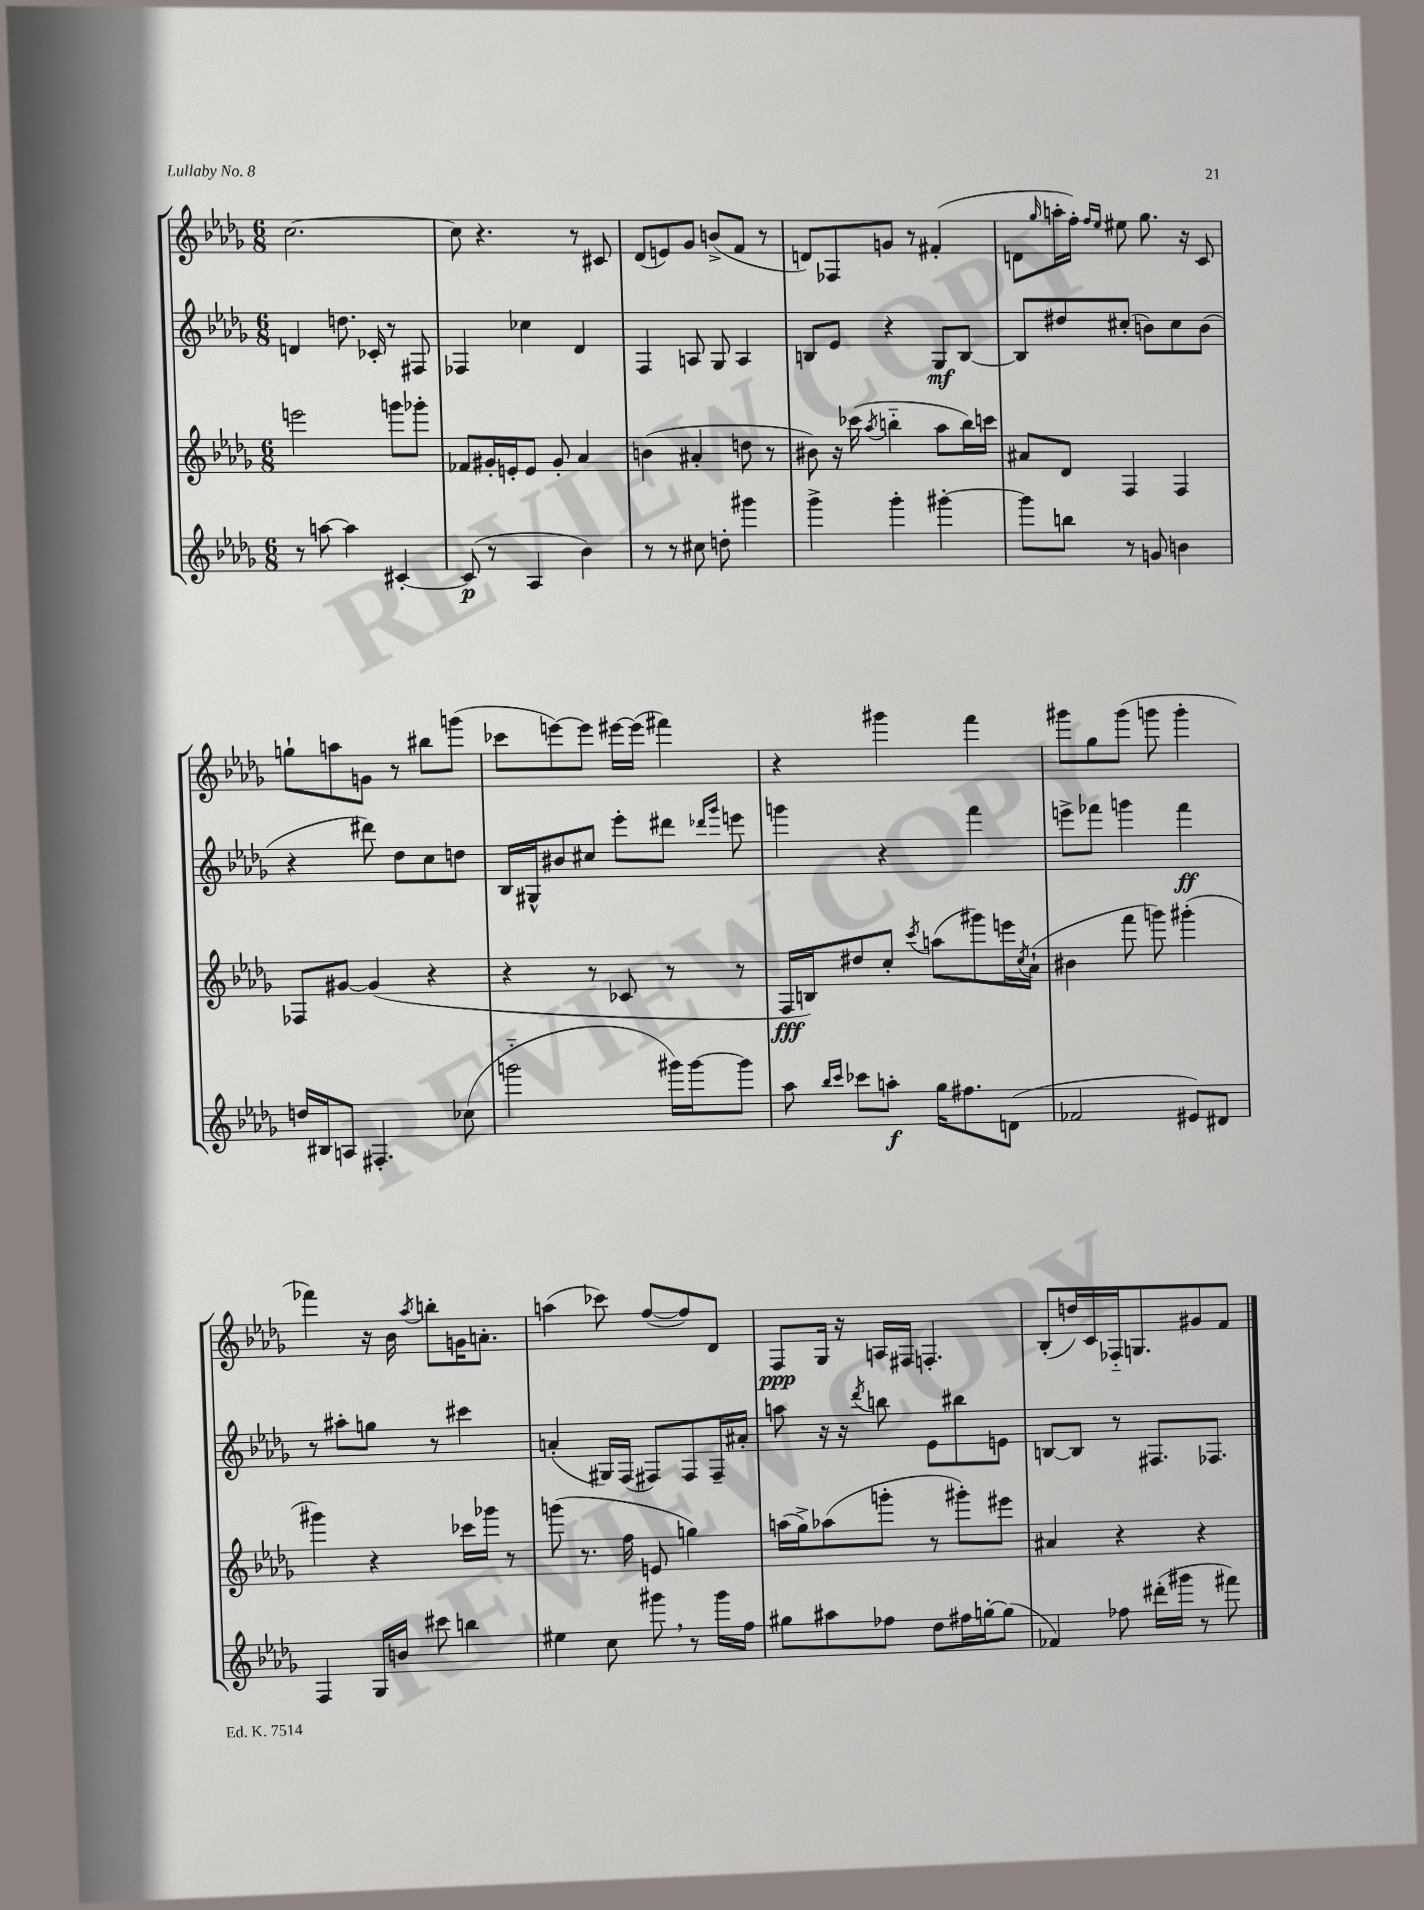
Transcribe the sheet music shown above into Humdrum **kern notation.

**kern	**kern	**kern	**kern
*staff4	*staff3	*staff2	*staff1
*clefG2	*clefG2	*clefG2	*clefG2
*k[b-e-a-d-g-]	*k[b-e-a-d-g-]	*k[b-e-a-d-g-]	*k[b-e-a-d-g-]
*M6/8	*M6/8	*M6/8	*M6/8
8r	2eee\	4d/	[2.cc\
[8aa\	.	.	.
4aa\]	.	8.dd\	.
.	.	16c-'/	.
[4c#'/	8ggg\L	8r	.
.	8ggg-'\J	8F#/	.
=	=	=	=
(8c#/]	8f-/L	4F-/	8cc\]
8r	16g#'/L	.	4.r
.	16e'/J	.	.
4A-/	8e/J	4cc-\	.
.	8g#'/	.	.
4b-\)	4a-/	4d-/	8r
.	.	.	8c#/
=	=	=	=
8r	(4b\	4F/	(8d-/L
8r	.	.	8e/)
8cc#\	4a#'/	8A/	8g-/J
8dd'\	.	8G-/	(8b^/L
4ggg#\	8dd\	4A/	8f/J
.	8r	.	8r
=	=	=	=
4ggg-^\	8b#\)	8B/L	8d/L)
.	16r	8e-/J	8F-/
.	(16ccc-\	.	.
.	8qaa-/	.	.
4ggg-'\	4bb'~\	4r	8g/J
.	.	.	8r
[4ggg#'\	8aa-\L	8G-/L	(4f#'/
.	16bb\L)	[8B/J	.
.	16ccc\JJ	.	.
=	=	=	=
8ggg#\]L	8a#/L	8B/]L	8d\L
.	.	.	16qqgg-/
8bb\J	8d-/J	8dd#/	16aa'\L
.	.	.	16ff'\JJ)
.	.	.	16qqff/LL
.	.	.	16qqee-/JJ
8r	4F/	(8cc#'/J	8ee#\
8g/	.	8b\L)	8.gg-\
4b\	4F/	8cc#\	.
.	.	.	16r
.	.	(8b\J	8c/
=	=	=	=
16dd/LL	8F-/L	4r	8gg`\L
16B#/J	.	.	.
8A/J	[8g#/J	.	8aa\
4.F#'/	(4g#/]	8ddd#\)	8g\J
.	.	8dd-\L	8r
.	4r	8cc\	8bb#\L
(8cc-\	.	8dd\J	(8ggg\J
=	=	=	=
2ggg'~\	4r	16B-/LL	8ccc-\L
.	.	16G#^^/J	.
.	.	8b#/	[8eee\)
.	8r	8cc#/J	8eee\]J
.	8c-/	8eee-'\L	[16eee#\LL
.	.	.	(16eee#\]JJ
16ggg#\LL)	8r	8ddd#\J	4fff#\)
[16ggg#\J	.	.	.
.	.	16qqddd-/LL	.
.	.	16qqggg-/JJ	.
8ggg#\]J	8r	8eee\	.
=	=	=	=
8aa-\	16F/LL	4ggg\	4r
.	16B/J)	.	.
16qqbb-/LL	.	.	.
16qqccc/JJ	.	.	.
8ccc-\L	8dd#/	.	.
8aa'\J	8cc'/J	4r	4ggg#\
.	8qccc/	.	.
16gg-\LK	(8aa\L	.	.
8.ff#\	.	.	.
.	8ggg#\)	4fff\	4fff\
(8d\J	16eee\L	.	.
.	8qcc/	.	.
.	(16a-`\JJ	.	.
=	=	=	=
2f-/	4b#\	8eee^\L	8ggg#\L
.	.	8fff-\J	8gg-\
.	8fff\	4ggg\	(8ggg#\J
.	8ggg\)	.	8ggg\
8e#/L)	(4ggg#'\	4fff-\	4ggg'\
8d#/J	.	.	.
=	=	=	=
4F/	4ggg#\)	8r	4fff-\)
.	.	8aa#'\L	.
16G-/LL	4r	8gg\J	16r
16b/JJ	.	.	16b-\
.	.	.	8qaa-/
8ccc#\	.	8r	8bb'\L
4bb\	16ccc-\LL	4ccc#\	16g\K
.	16ggg-\JJ	.	8.a'\J
.	8r	.	.
=	=	=	=
4ee#\	(8ggg\	(4a'/	(4aa\
.	8.r	.	.
8cc\	.	16G#/LL)	8ccc-\)
.	16ff\	(16F/JJ	.
8ggg#\	8e/	8F#/L)	([8ff/L
8r	4gg\)	8F#/	8ff/])
16ggg#\LL	.	16F#~/L	8d-/J
16ff\JJ	.	16a#'/JJ	.
=	=	=	=
8gg#\L	(16aa\LL	8aa\	8F/L
.	16gg-^\J)	.	.
8aa#\	(8aa-\	16r	16G-/Jk
.	.	16r	16r
.	.	8qddd-/	.
8ff-\J	8ggg'\J	8bb\	16A/LL
.	.	.	16F#/JJ
8dd-\L	8r	8e-\L	4.F'/
16ff#\L	8ggg#'\L)	8bb#\	.
[16gg'\J	.	.	.
(8gg\]J	8eee#\J	8e\J	.
=	=	=	=
4f-/)	4a#/	[8B/L	(8B-'/L
.	.	8B/]J	16dd/L)
.	.	.	16c/
8ff-\	4r	8r	16F-'~/J
.	.	.	8.G/
(16ddd#'\LL	.	8.F#/L	.
16ggg#\JJ	.	.	.
8r	4r	.	8g#/
.	.	8.F-/J	.
8fff#\)	.	.	8f/J
==	==	==	==
*-	*-	*-	*-
